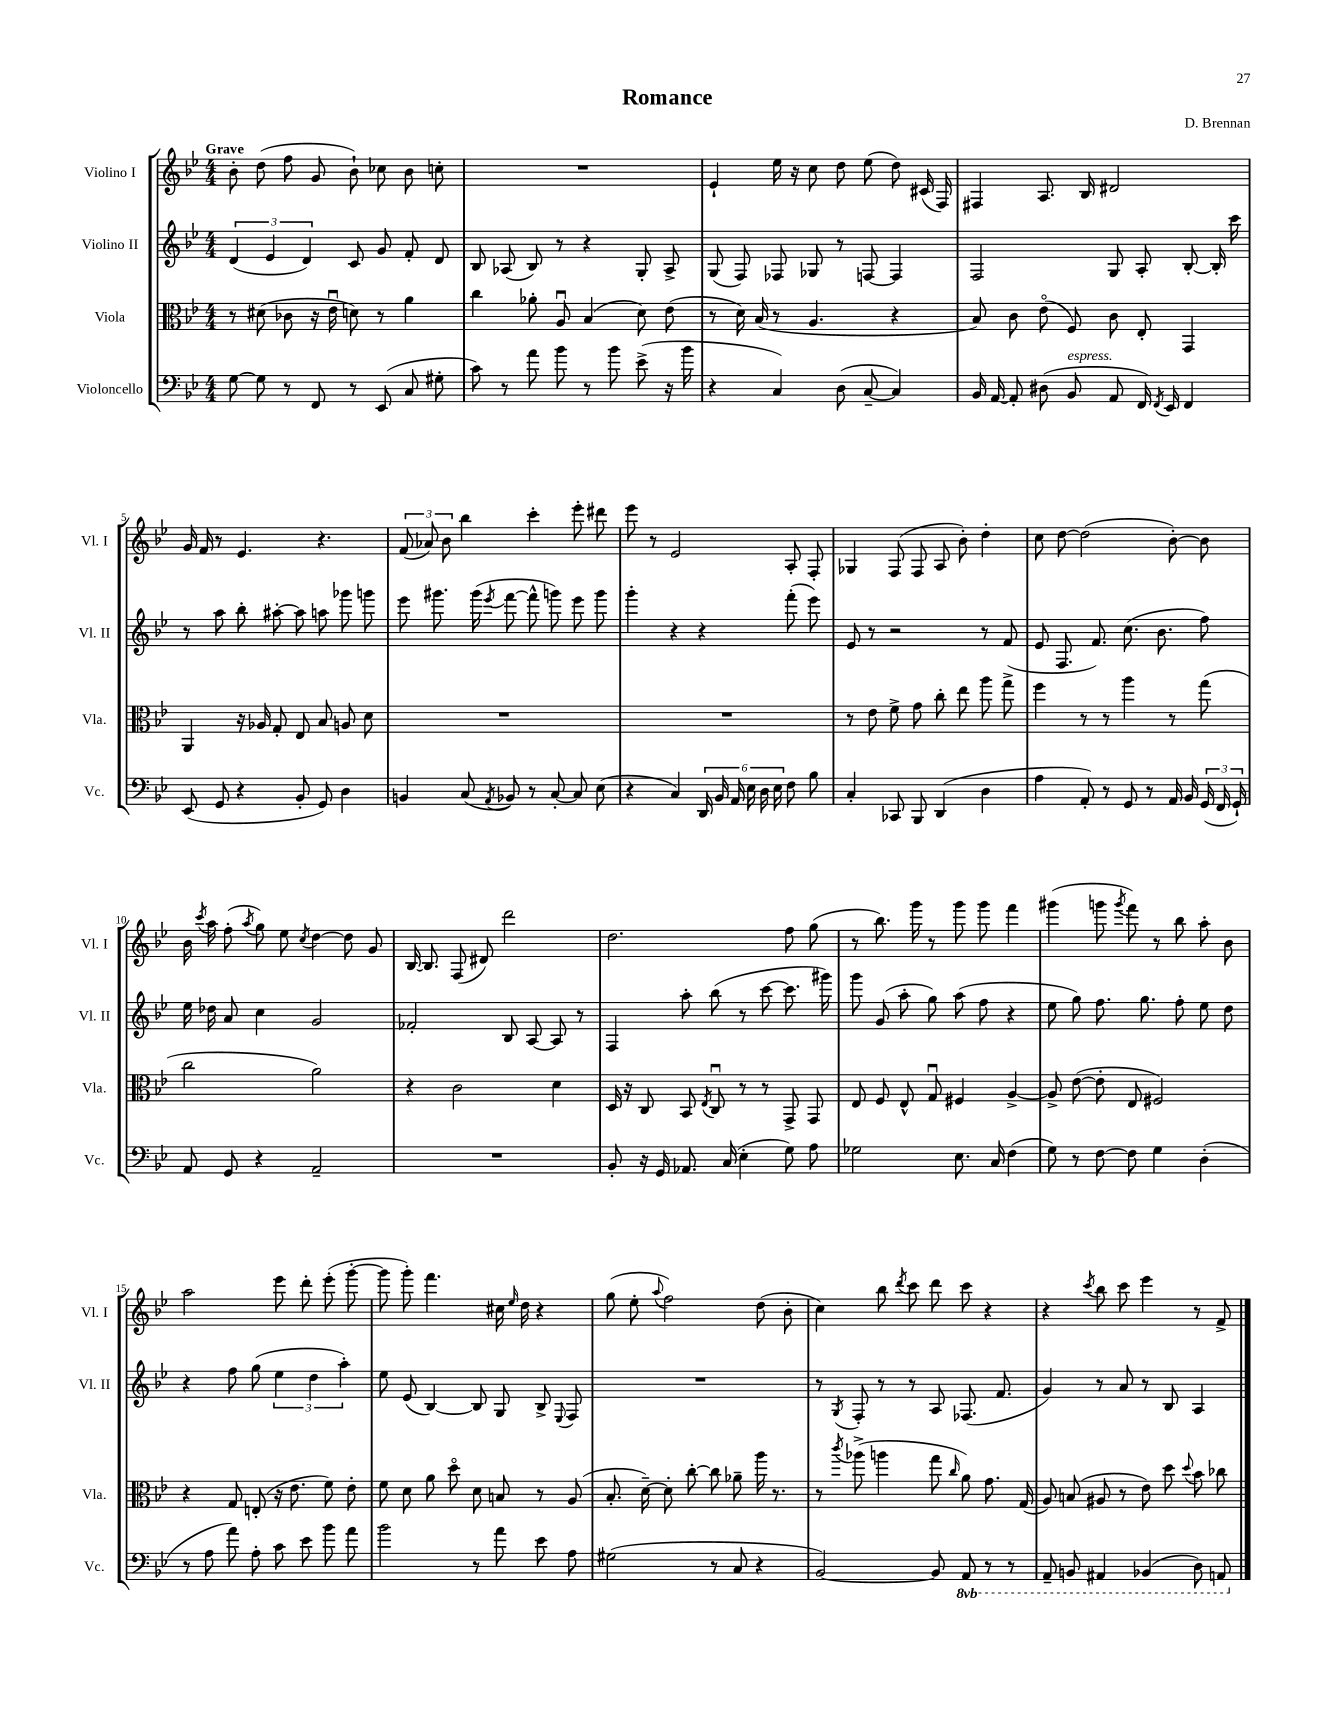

**kern	**kern	**kern	**kern
*staff4	*staff3	*staff2	*staff1
*clefF4	*clefC3	*clefG2	*clefG2
*k[b-e-]	*k[b-e-]	*k[b-e-]	*k[b-e-]
*M4/4	*M4/4	*M4/4	*M4/4
[8G	8r	(6d	8b-'
8G]	(8d#	.	(8dd
.	.	6e-	.
8r	8c-	.	8ff
.	.	6d)	.
8FF	16r	.	8g
.	16e-u	.	.
8r	8d)	8c	8b-`)
(8EE-	8r	8g	8cc-
8C	4a	8f'	8b-
8G#'	.	8d	8cc'
=	=	=	=
8c)	4cc	8B-	1r
8r	.	(8A-	.
8a	8a-'	8B-)	.
8b-	8Au	8r	.
8r	(4B-	4r	.
8b-	.	.	.
(8e-^	8d)	8G'	.
16r	(8e-	8A-^	.
16b-	.	.	.
=	=	=	=
4r	8r	(8G	4e-`
.	16d)	8F)	.
.	(16B-	.	.
4C)	8r	8F-	16ee-
.	.	.	16r
.	4.A	8G-	8cc
(8D	.	8r	8dd
[8C~	.	[8F	(8ee-
4C])	4r	4F]	8dd)
.	.	.	(16c#
.	.	.	16F)
=	=	=	=
16BB-	8B-)	2F	4F#
[16AA	.	.	.
8AA']	8c	.	.
(8D#	(8e-o	.	8.A
8BB-	8F)	.	.
.	.	.	16B-
8AA	8c	8G	2d#
16FF)	8E-'	8A'	.
8qFF	.	.	.
16EE-	.	.	.
4FF	4GG	[8B-'	.
.	.	16B-']	.
.	.	16ccc	.
=	=	=	=
(8EE-	4AA	8r	16g
.	.	.	16f
8GG	.	8aa	8r
4r	16r	8bb-'	4.e-
.	16A-	.	.
.	8G'	[8aa#'	.
8BB-'	8E-	8aa#]	.
8GG)	8B-	8aa	4.r
4D	8A	8ggg-	.
.	8d	8ggg	.
=	=	=	=
4BB	1r	8eee-	(12f
.	.	.	12a-)
.	.	8.ggg#	.
.	.	.	12b-
(8C	.	.	4bb-
.	.	(16ggg#	.
8qAA	.	8qeee-	.
8BB-)	.	[8fff	.
8r	.	8fff^^]	4ccc'
[8C'	.	8ggg)	.
8C]	.	8eee-	8eee-'
(8E-	.	8ggg	8ddd#
=	=	=	=
4r	1r	4ggg'	8eee-
.	.	.	8r
4C)	.	4r	2e-
24DD	.	4r	.
24BB-	.	.	.
24AA	.	.	.
24E-	.	.	.
24D	.	.	.
24E-	.	.	.
8F	.	(8fff'	8A'
8B-	.	8eee-)	8F'
=	=	=	=
4C'	8r	8e-	4G-
.	8e-	8r	.
8CC-	8f^	2r	(8F
8BBB-	8g	.	8F
(4DD	8cc'	.	8A
.	8ee-	.	8b-')
4D	8aa	8r	4dd'
.	8gg^	(8f	.
=	=	=	=
4A	4ff	8e-	8cc
.	.	8.F	[8dd
8AA')	8r	.	(2dd]
.	.	8.f)	.
8r	8r	.	.
8GG	4aa	(8.cc	.
8r	.	.	.
.	.	8.b-	.
16AA	8r	.	[8b-')
16BB-	.	.	.
(24GG	(8gg	8ff)	8b-]
24FF	.	.	.
24GG`)	.	.	.
=	=	=	=
8AA	2cc	16ee-	16b-
.	.	.	8qccc
.	.	16dd-	16aa
8GG	.	8a	(8ff'
.	.	.	8qaa
4r	.	4cc	8gg)
.	.	.	8ee-
.	.	.	8qcc
2AA~	2a)	2g	[4dd
.	.	.	8dd]
.	.	.	8g
=	=	=	=
1r	4r	2f-'	[16B-
.	.	.	8.B-]
.	2c	.	(8F
.	.	.	8d#)
.	.	8B-	2ddd
.	.	[8A	.
.	4d	8A]	.
.	.	8r	.
=	=	=	=
8BB-'	16D	4F	2.dd
.	16r	.	.
16r	8C	.	.
16GG	.	.	.
8.AA-	8BB-	8aa'	.
.	8qE-	.	.
.	8Cu	(8bb-	.
(16C	.	.	.
4E-'	8r	8r	.
.	8r	[8ccc	.
8G)	8GG^	8.ccc]	8ff
8A	8GG	.	(8gg
.	.	16ggg#)	.
=	=	=	=
2G-	8E-	8ggg	8r
.	8F	(8g	8.bb-)
.	8E-^^	8aa'	.
.	.	.	16ggg
.	8Gu	8gg)	8r
8.E-	4F#	(8aa	8ggg
.	.	8ff	8ggg
16C	.	.	.
(4F	[4A^	4r	4fff
=	=	=	=
8G)	8A^]	8ee-	(4ggg#
8r	([8e-	8gg)	.
[8F	8e-']	8.ff	8ggg
.	.	.	8qggg
8F]	8E-	.	8fff)
.	.	8.gg	.
4G	2F#)	.	8r
.	.	8ff'	8bb-
(4D'	.	8ee-	8aa'
.	.	8dd	8b-
=	=	=	=
8r	4r	4r	2aa
8A	.	.	.
8a)	8G	8ff	.
8A'	(8E'	(8gg	.
8c	16r	6ee-	8eee-
.	8.e-	.	.
8e-	.	.	8ddd'
.	.	6dd	.
8b-	8f)	.	(8eee-'
.	.	6aa')	.
8a	8e-'	.	[8ggg'
=	=	=	=
2b-	8f	8ee-	8ggg]
.	8d	(8e-	8ggg')
.	8a	[4B-)	4.fff
.	8ddo	.	.
8r	8d	8B-]	.
8a	8B	8G	16cc#
.	.	.	16qqee-
.	.	.	16dd
8e-	8r	8B-^	4r
.	.	8qqE-	.
8A	(8A	8F	.
=	=	=	=
(2G#	8.B-'	1r	(8gg
.	.	.	8ee-'
.	[16d~)	.	.
.	.	.	8qqaa
.	8d']	.	2ff)
.	[8cc'	.	.
8r	8cc]	.	.
8C	8a-~	.	.
4r	16aa	.	(8dd
.	8.r	.	.
.	.	.	8b-'
=	=	=	=
[2BB-)	8r	8r	4cc)
.	8qccc	8qG	.
.	(8aa-^	8F'	.
.	4aa	8r	8bb-
.	.	.	8qddd
.	.	8r	8ccc
8BB-]	8gg	8A	8ddd
.	16qqcc	.	.
8AAA	8a)	(8.F-	8ccc
8r	8.g	.	4r
.	.	8.f	.
8r	.	.	.
.	(16G	.	.
=	=	=	=
8AAA~	8A)	4g)	4r
8BBB	(8B	.	.
.	.	.	8qccc
4AAA#	8A#	8r	8bb-
.	8r	8a	8ccc
(4BBB-	8e-)	8r	4eee-
.	8dd	8B-	.
.	8qqdd	.	.
8DD)	8b-	4A	8r
8AAA	8cc-	.	8f^
==	==	==	==
*-	*-	*-	*-
